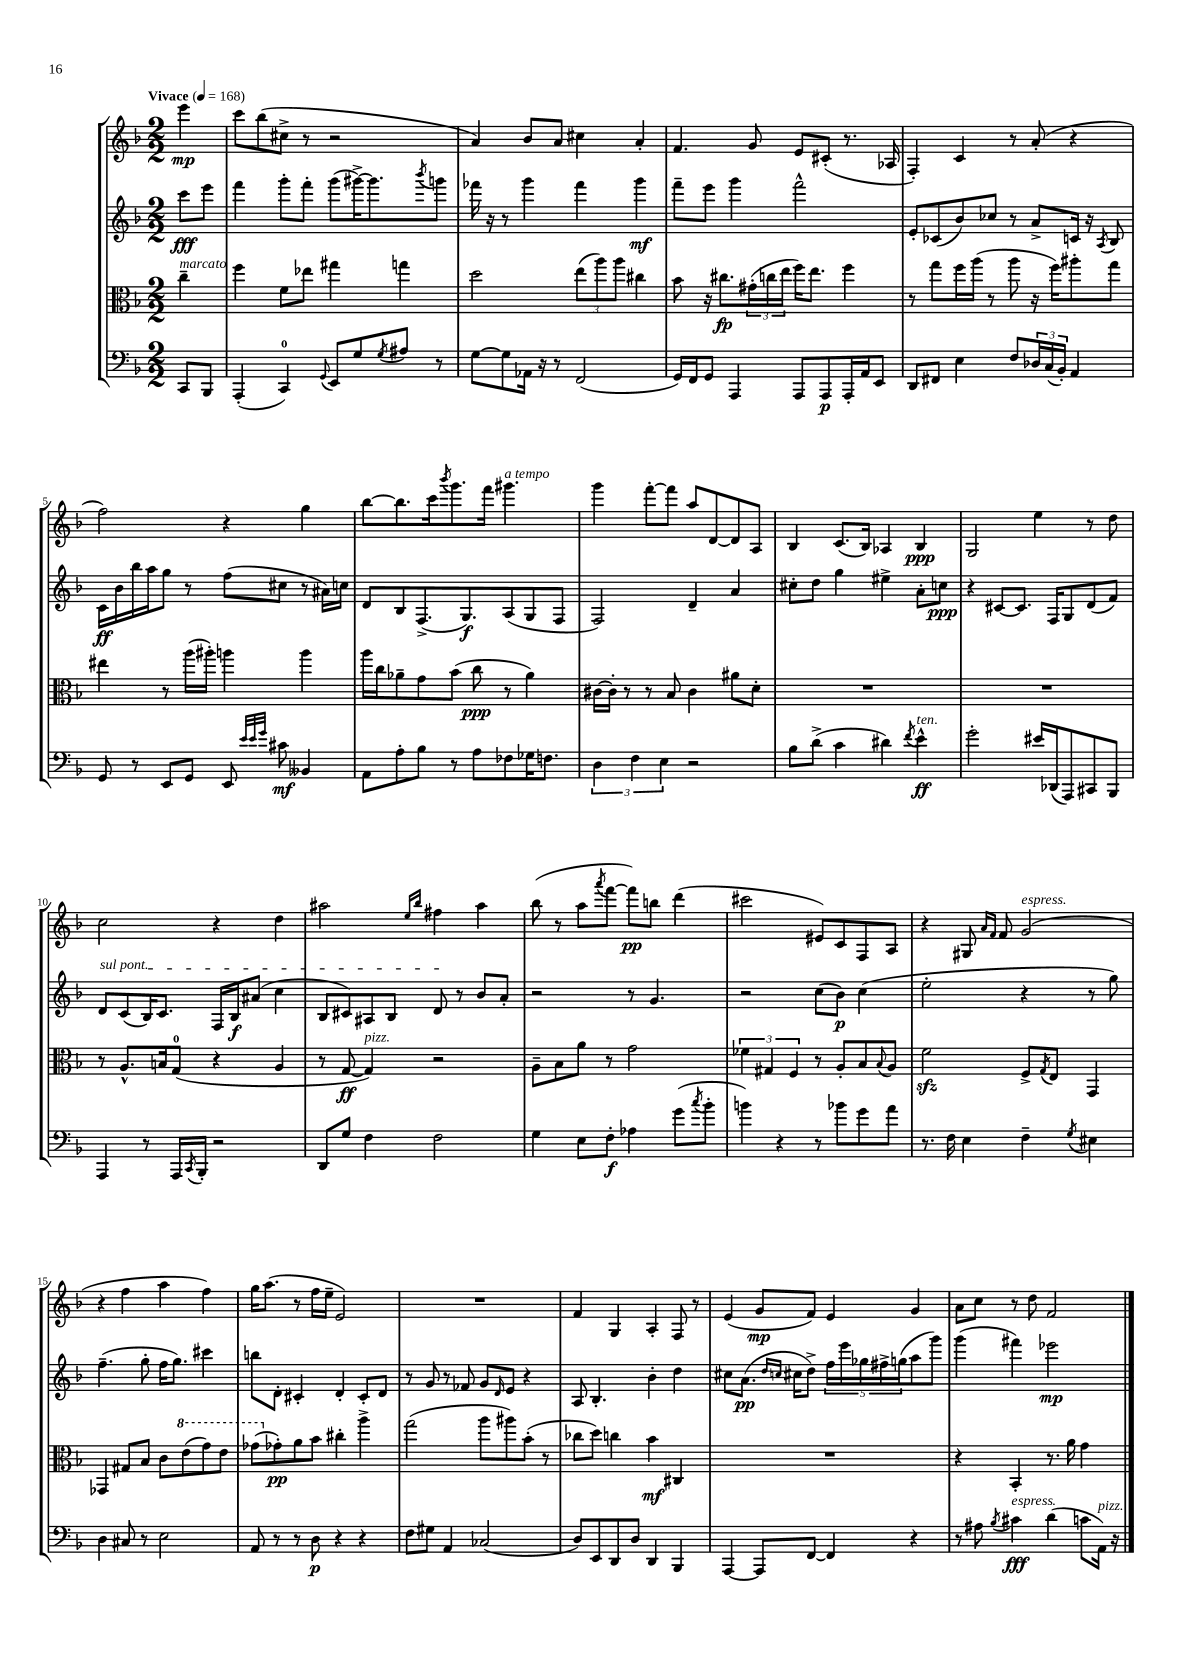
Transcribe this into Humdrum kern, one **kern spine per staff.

**kern	**kern	**kern	**kern
*staff4	*staff3	*staff2	*staff1
*clefF4	*clefC3	*clefG2	*clefG2
*k[b-]	*k[b-]	*k[b-]	*k[b-]
*M2/2	*M2/2	*M2/2	*M2/2
*MM168	*MM168	*MM168	*MM168
8CC	4cc~	8ccc	4eee
8BBB-	.	8eee	.
=	=	=	=
(4AAA'	4ff	4fff	8ccc
.	.	.	(8bb-
4CC)	8f	8ggg'	8cc#^
.	8ee-	8fff'	8r
8qqGG	.	.	.
8EE	4gg#	(8ggg	2r
8G	.	[16ggg#^)	.
.	.	8.ggg#]	.
8qG	.	.	.
8A#	4gg	.	.
.	.	8qbbb-	.
8r	.	8ggg	.
=	=	=	=
[8G	2dd	16fff-	4a)
.	.	16r	.
8G]	.	8r	.
16AA-	.	4ggg	8b-
16r	.	.	.
8r	.	.	8a
(2FF	(12ee	4fff-	4cc#
.	12aa)	.	.
.	12aa	.	.
.	4cc#	4ggg	4a'
=	=	=	=
16GG)	8b-	8fff~	4.f
16FF	.	.	.
8GG	16r	8eee	.
.	8.cc#	.	.
4AAA	.	4ggg	.
.	(24g#'	.	8g
.	24cc	.	.
.	24ee	.	.
8AAA	16ff)	2fff^^	8e
.	8.ee	.	.
8AAA	.	.	(8c#'
16AAA'	4ff	.	8.r
16AA	.	.	.
8EE	.	.	.
.	.	.	16A-
=	=	=	=
8DD	8r	8e'	4F')
8FF#	8gg	(8c-	.
4E	16ff	8b-)	4c
.	(16aa	.	.
.	8r	8cc-	.
8F	8aa	8r	8r
24D-	16r	8a^	(8a'
(24C	.	.	.
.	16ff)	.	.
24BB-')	.	.	.
4AA	8aa#'	16c	4r
.	.	16r	.
.	.	8qA	.
.	8gg	8B-	.
=	=	=	=
8GG	4ee#	16c	2ff)
.	.	16b-	.
8r	.	16bb-	.
.	.	16aa	.
8EE	8r	8gg	.
8GG	(16aa	8r	.
.	16aa#')	.	.
8EE	4aa	(8ff	4r
32qqe	.	.	.
32qqe	.	.	.
32qqg	.	.	.
8c#	.	8cc#	.
4BB--	4aa	8r	4gg
.	.	16a#)	.
.	.	16cc	.
=	=	=	=
8AA	16aa	8d	[8bb-
.	16cc	.	.
8A'	8a-~	8B-	8.bb-]
8B-	8g	(8.F^	.
.	.	.	16ccc
.	.	.	8qbbb-
8r	(8b-	.	8.ggg
.	.	8.G)	.
8A	8cc	.	.
.	.	.	16fff
8F-	8r	(8A	4.ggg#
16G-	4a-)	8G	.
8.F	.	.	.
.	.	8F	.
=	=	=	=
6D	[16c#	2F)	4ggg
.	16c#']	.	.
.	8r	.	.
6F	.	.	.
.	8r	.	[8fff'
6E	.	.	.
.	8B-	.	8fff]
2r	4c#	4d~	8aa
.	.	.	[8d
.	8a#	4a	8d]
.	8d'	.	8A
=	=	=	=
8B-	1r	8cc#'	4B-
(8d^	.	8dd	.
4c	.	4gg	(8.c
.	.	.	16B-)
4d#)	.	4ee#^	4A-
8qf	.	.	.
4e^^	.	8a'	4B-
.	.	8cc	.
=	=	=	=
2g'	1r	4r	2G
.	.	[8c#	.
.	.	8.c#]	.
16e#	.	.	4ee
(16DD-	.	16F	.
8AAA)	.	8G	.
8CC#	.	(8d	8r
8BBB-	.	8f)	8dd
=	=	=	=
4AAA	8r	8d	2cc
.	8.A^^	(8c	.
8r	.	16B-)	.
.	16B	8.c	.
16AAA	(8G	.	.
8qCC	.	.	.
16BBB-'	.	.	.
2r	4r	16F	4r
.	.	16B-	.
.	.	(8a#	.
.	4A	4cc	4dd
=	=	=	=
8DD	8r	8B-	2aa#
8G	[8G	8c#)	.
4F	4G])	8A#	.
.	.	8B-	.
.	.	.	16qqee
.	.	.	16qqbb-
2F	2r	8d	4ff#
.	.	8r	.
.	.	8b-	4aa#
.	.	8a'	.
=	=	=	=
4G	8A~	2r	(8bb-
.	8B-	.	8r
8E	8a	.	8aa
.	.	.	8qaaa
8F'	8r	.	[8fff
4A-	2g	8r	8fff])
.	.	4.g	8bb
(8g	.	.	(4ddd
8qcc	.	.	.
8b-'	.	.	.
=	=	=	=
4b)	6f-	2r	2ccc#
.	6G#	.	.
4r	.	.	.
.	6F	.	.
8r	8r	(8cc	8e#)
8b-	8A'	8b-)	8c
8g	8B-	(4cc	8F
.	8qqB-	.	.
8a	8A	.	8A
=	=	=	=
8.r	2f	2ee'	4r
16F	.	.	.
4E	.	.	8G#
.	.	.	16qqa
.	.	.	16qqf
.	.	.	8f
4F~	8F^	4r	(2g
.	8qG	.	.
.	8E	.	.
8qG	.	.	.
4E#	4GG	8r	.
.	.	8gg)	.
=	=	=	=
4D	4GG-	(4.ff~	4r
8C#	8G#	.	4ff
8r	8B-	8gg'	.
2E	8c	16ff	4aa
.	.	8.gg)	.
.	(8ee	.	.
.	8gg)	4ccc#	4ff)
.	8ee	.	.
=	=	=	=
8AA	(8gg-	8bb	16gg
.	.	.	(8.aa
8r	8g-')	8d'	.
8r	8a	4c#'	8r
8D	8b-	.	16ff
.	.	.	16ee~
4r	4cc#'	4d'	2e)
4r	4aa^	8c#'	.
.	.	8d	.
=	=	=	=
8F	(2gg	8r	1r
8G#	.	8g	.
4AA	.	8r	.
.	.	8f-	.
(2C-	8aa	8g	.
.	.	16qqd	.
.	8aa#)	8e	.
.	(8b-'	4r	.
.	8r	.	.
=	=	=	=
8D)	8cc-	8A	4f
8EE	8dd)	4.B-'	.
8DD	4cc	.	4G
8D	.	.	.
4DD	4b-	4b-'	4A'
4BBB-	4C#	4dd	8F
.	.	.	8r
=	=	=	=
[4AAA	1r	8cc#	(4e
.	.	(8.a	.
8AAA]	.	.	8g
.	.	16qqdd	.
.	.	16qqcc	.
.	.	16cc#	.
[8FF	.	8dd^)	8f)
4FF]	.	20ff	4e
.	.	20eee	.
.	.	20gg-	.
.	.	20ff#^	.
.	.	(20gg	.
4r	.	8aa	4g
.	.	8ggg)	.
=	=	=	=
8r	4r	(4ggg	8a
8A#	.	.	8cc
8qB-	.	.	.
4c#	4BB-'	4fff#)	8r
.	.	.	8dd
(4d	8.r	2eee-	2f
.	16a	.	.
8c	4g	.	.
16AA)	.	.	.
16r	.	.	.
==	==	==	==
*-	*-	*-	*-
